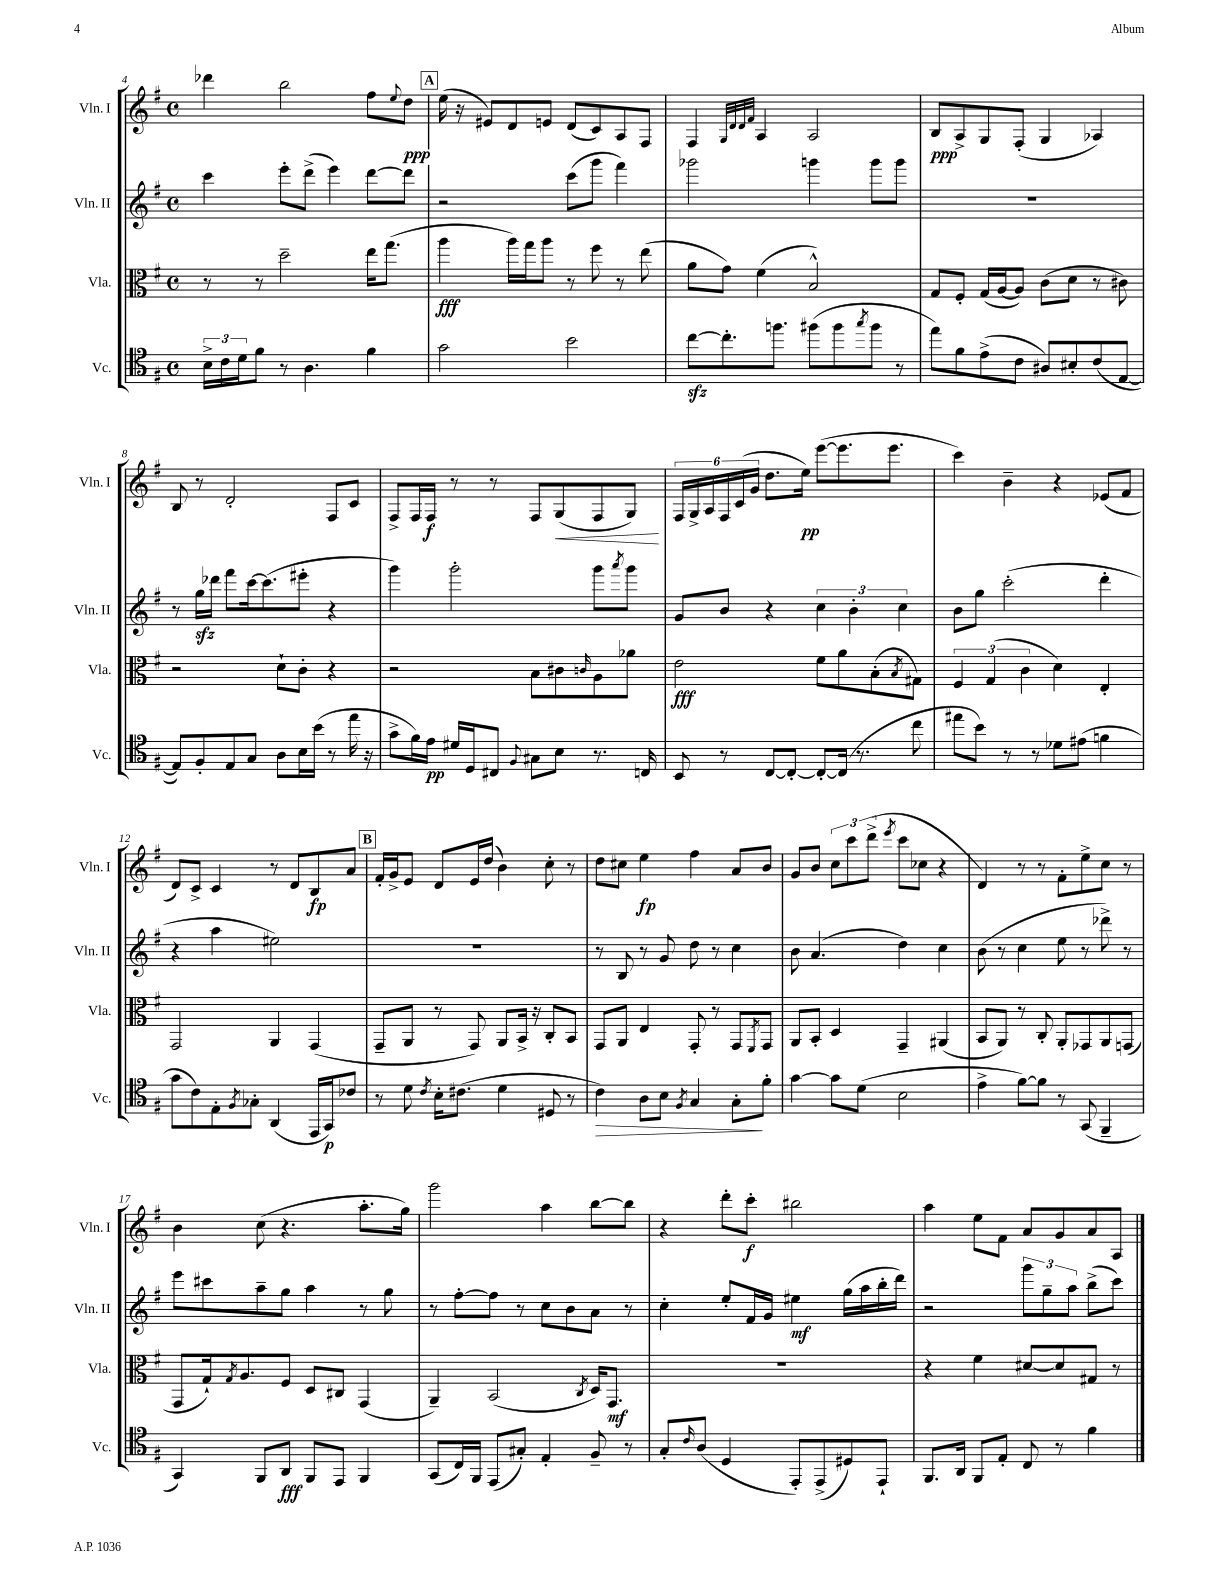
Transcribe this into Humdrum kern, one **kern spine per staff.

**kern	**kern	**kern	**kern
*staff4	*staff3	*staff2	*staff1
*clefC4	*clefC3	*clefG2	*clefG2
*k[f#]	*k[f#]	*k[f#]	*k[f#]
*M4/4	*M4/4	*M4/4	*M4/4
*met(c)	*met(c)	*met(c)	*met(c)
24B^	8r	4ccc	4ddd-
24c	.	.	.
24d	.	.	.
8f#	8r	.	.
8r	2dd~	8eee'	2bb
4.A	.	(8ddd^	.
.	.	4eee)	.
4f#	16ee	[8ddd	8ff#
.	(8.gg	.	.
.	.	.	8qqee
.	.	8ddd]	8dd
=	=	=	=
2g	4aa	2r	(16ee
.	.	.	16r
.	.	.	8e#)
.	16aa)	.	8d
.	16gg	.	.
.	8aa	.	8e
2b	8r	(8ccc	(8d
.	8ff#	8ggg	8c)
.	8r	4fff#)	8A
.	(8ee	.	8F#
=	=	=	=
[8cc	8a	2ggg-	4F#
8.cc']	8g)	.	.
.	.	.	32qqG
.	.	.	32qqd
.	.	.	32qqd
.	.	.	32qqf#
.	(4f#	.	4A
8.ff	.	.	.
(8ff#	2B^^)	4ggg	2A
8ff#	.	.	.
8qgg	.	.	.
8ff#	.	8ggg	.
8r	.	8ggg	.
=	=	=	=
8ee)	8G	1r	8B
8f#	8F#'	.	8A^
(8e^	(16G	.	8G
.	[16A	.	.
8c	8A])	.	(8F#'
8A#)	(8c	.	4G
8B#'	8d	.	.
(8c	8r	.	4A-)
[8E	8c#)	.	.
=	=	=	=
8E])	2r	8r	8B
8F#'	.	16gg	8r
.	.	16ddd-	.
8E	.	8fff#	2d'
8G	.	[16ccc	.
.	.	(8.ccc]	.
8A	8d`	.	.
16B	8c'	8eee#'	.
(16b	.	.	.
8r	4r	4r	8F#
16ee	.	.	8c
16r	.	.	.
=	=	=	=
8g^	2r	4ggg)	8F#^
16f#)	.	.	16F#
16e	.	.	16F#
16d#	.	2ggg'	8r
16D	.	.	.
8C#	.	.	8r
8qqF#	.	.	.
8G#	8B	.	8F#
8B	8c#	.	(8G
.	16qqc	.	.
8.r	8A	8ggg	8F#
.	.	8qaaa	.
.	8a-	8ggg	8G)
16C	.	.	.
=	=	=	=
8BB	2e	8g	24F#
.	.	.	24G^
.	.	.	24A
8r	.	8b	24F#
.	.	.	(24c
.	.	.	24g
[8C	.	4r	8.dd
8C'_	.	.	.
.	.	.	16ee)
8C'_	8f#	6cc	([8eee
(16C]	8a	.	8.eee]
.	.	6b'	.
8.r	.	.	.
.	(8B'	.	.
.	.	.	8.eee
.	.	6cc	.
.	8qB	.	.
8cc	8G#)	.	.
=	=	=	=
8ee#	6F#	8b	4ccc)
8b)	.	8gg	.
.	(6G	.	.
8r	.	(2ccc'	4b~
.	6c	.	.
8r	.	.	.
8d-	4d)	.	4r
(8e#	.	.	.
4f	4E'	4ddd'	(8e-
.	.	.	8f#
=	=	=	=
8g	2GG	4r	8d)
8c)	.	.	8c^
8E'	.	4aa	4c
8qF#	.	.	.
8G-'	.	.	.
(4AA	4AA	2ee#)	8r
.	.	.	8d
16EE	(4GG	.	8B
16GG)	.	.	.
8c-	.	.	8a
=	=	=	=
8r	8GG~	1r	16f#'
.	.	.	16g^
8d	8AA	.	8e
8qc	.	.	.
16B'	8r	.	8d
(8.c#	.	.	.
.	8GG)	.	16e
.	.	.	(16dd
4d	8AA	.	4b)
.	16BB^	.	.
.	16r	.	.
8D#	8C'	.	8cc'
8r	8BB	.	8r
=	=	=	=
4c)	8GG	8r	8dd
.	8AA	8B	8cc#
8A	4E	8r	4ee
8B	.	8g	.
8qF#	.	.	.
4G	8GG'	8dd	4ff#
.	8r	8r	.
8G'	8GG	4cc	8a
.	8qFF#	.	.
8f#'	8GG	.	8b
=	=	=	=
[4g	8AA	8b	8g
.	8BB'	(4.a	8b
8g]	4D	.	12cc
.	.	.	12ccc
(8d	.	.	.
.	.	.	(12ddd^
.	.	.	8qeee
2B	4GG~	4dd)	8ccc
.	.	.	8cc-
.	(4AA#	4cc	4r
=	=	=	=
4e^	8BB	(8b	4d)
.	8AA)	8r	.
[8f#)	8r	4cc	8r
8f#]	8C'	.	8r
8r	8AA'	8ee	8f#'
(8GG	8GG-	8r	8ee^
4FF#~	8AA	8ddd-^)	8cc
.	(8GG	8r	8r
=	=	=	=
4GG)	8GG	8eee	4b
.	16G`)	8ccc#	.
.	8qG	.	.
.	8.A	.	.
8FF#	.	8aa~	(8cc
8AA	8F#	8gg	4.r
8FF#	8D	4aa	.
8EE	8C#	.	.
4FF#	(4GG	8r	8.aa'
.	.	8gg	.
.	.	.	16gg)
=	=	=	=
(8GG	4AA~)	8r	2ggg
16C)	.	[8ff#'	.
16FF#	.	.	.
(8EE	(2BB	8ff#]	.
8G#')	.	8r	.
4E'	.	8cc	4aa
.	.	8b	.
.	8qC	.	.
8F#~	16D)	8a	[8bb
.	8.GG	.	.
8r	.	8r	8bb]
=	=	=	=
8G'	1r	4cc'	4r
16qqc	.	.	.
(8A	.	.	.
4D	.	8ee'	8ddd'
.	.	16f#	8ccc'
.	.	16g	.
8EE')	.	4ee#	2bb#
(8EE^	.	.	.
8D#)	.	(16gg	.
.	.	16aa	.
8EE`	.	16bb'	.
.	.	16ddd)	.
=	=	=	=
8.FF#	4r	2r	4aa
16AA	.	.	.
8FF#	4f#	.	8ee
8E'	.	.	8f#
8C	[8d#	12ggg	8a
.	.	12gg~	.
8r	8d#]	.	8g
.	.	12aa	.
4f#	8G#	(8bb^	8a
.	8r	8ccc)	8A
==	==	==	==
*-	*-	*-	*-
